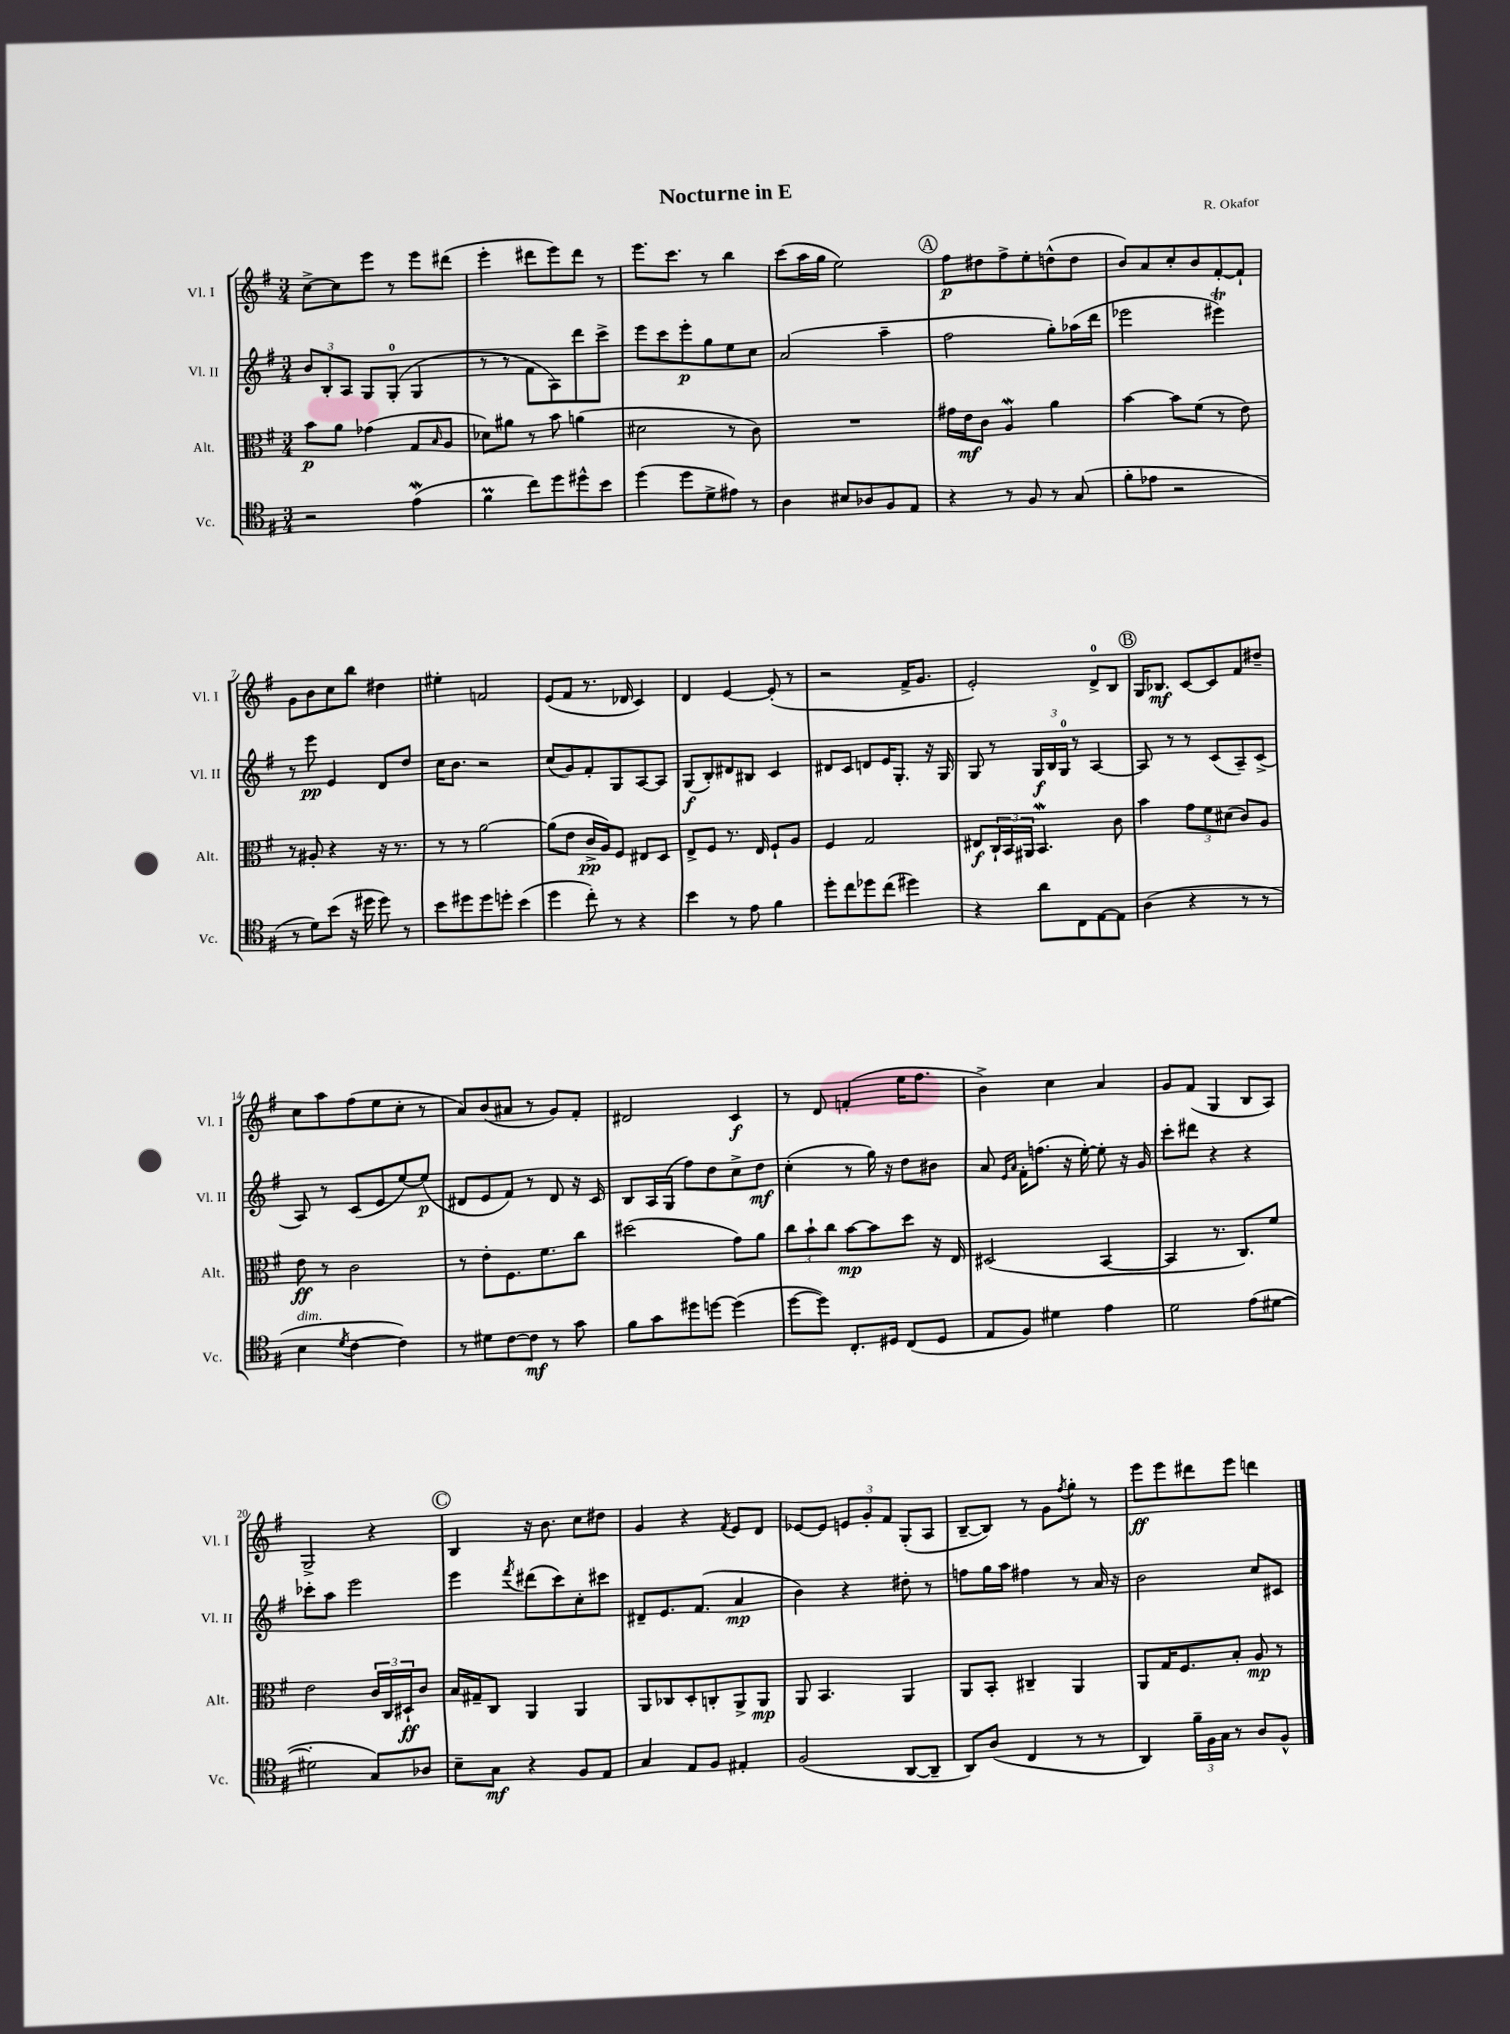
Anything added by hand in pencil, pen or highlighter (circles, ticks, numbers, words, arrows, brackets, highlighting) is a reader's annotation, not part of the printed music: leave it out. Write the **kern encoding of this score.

**kern	**kern	**kern	**kern
*staff4	*staff3	*staff2	*staff1
*clefC4	*clefC3	*clefG2	*clefG2
*k[f#]	*k[f#]	*k[f#]	*k[f#]
*M3/4	*M3/4	*M3/4	*M3/4
2r	8b	12b	[8cc^
.	.	12B'	.
.	8a	.	8cc]
.	.	12A	.
.	(4g-	8G	8eee
.	.	(8G'	8r
(4e	8G	4G	8eee
.	16qqB	.	.
.	8A	.	(8ddd#
=	=	=	=
4f#	8d-)	8r	4eee'
.	8a#	8r	.
8cc)	8r	8f#	8ddd#
8dd	8b	8A)	8eee)
8dd#^^	(4a	8ddd	8ddd#
8b	.	8ccc^	8r
=	=	=	=
(4dd	2d#	8eee	8.eee
.	.	8ccc	.
.	.	.	8.ccc
8dd	.	8eee'	.
8d^	.	8gg	8r
8e#)	8r	8ee	4bb
8r	8c)	8cc	.
=	=	=	=
4A	2.r	(2a	(8ccc
.	.	.	16aa
.	.	.	16gg
8B#	.	.	2ee)
8A-	.	.	.
8F#	.	4aa~	.
8E	.	.	.
=	=	=	=
4r	16g#	2ff#	8ff#
.	16e	.	.
.	8c	.	8dd#
8r	4A	.	8ff#^
8F#	.	.	8ee'
8r	4a	8gg')	(8dd^^
(8G	.	(16aa-	8dd
.	.	16ddd	.
=	=	=	=
8f#'	[4b	2eee-	8b)
8e-	.	.	8a
2r	8b]	.	8cc'
.	(8f#	.	8b
.	8r	4eee#)	[8f#'
.	8e)	.	8f#`]
=	=	=	=
8r	8r	8r	8g
8d)	8A#'	8eee	8b
(8b	4r	4e	8cc
16r	.	.	8bb
16dd#	.	.	.
8dd#)	16r	8d	4dd#
.	8.r	.	.
8r	.	8dd	.
=	=	=	=
8b	8r	16cc	4ee#'
.	.	8.b	.
8dd#	8r	.	.
8dd#	[2a	2r	2f
8dd'	.	.	.
(4b	.	.	.
=	=	=	=
4dd	(8a]	(8cc	(8e
.	8e	8g)	8f#
8cc')	16c^	8f#'	8.r
.	16A)	.	.
8r	8F#	8G	.
.	.	.	16d-
4r	8E#	[8A	4c)
.	8D	8A]	.
=	=	=	=
4b	8E^	(8G	4d
.	8F#	8B')	.
8r	8.r	8d#	[4e
8e	.	8B#	.
.	16E	.	.
4f#	8F#`	4c	(8e']
.	8A	.	8r
=	=	=	=
8dd'	4F#	8d#	2r
8cc	.	8c	.
8dd-	2G	8d	.
(8cc	.	16e	.
.	.	8.G'	.
4dd#)	.	.	16f#^
.	.	.	8.g
.	.	16r	.
.	.	16G	.
=	=	=	=
4r	8E#	8G	2e')
.	24C`	8r	.
.	24BB	.	.
.	24AA#	.	.
8a	4.BB	24G	.
.	.	24B	.
.	.	24G	.
8C	.	8r	.
[8E	.	[4A	8d^
8E]	8c	.	8B
=	=	=	=
(4A	4b	8A]	16G
.	.	.	8.B-
.	.	8r	.
4r	12g	8r	[8c
.	12f#	.	.
.	.	(8c	8c]
.	(12d#	.	.
8r	8c)	8A~)	8f#
8r	8A	(8c^	8dd#~
=	=	=	=
4B	8e	8A)	8cc
.	8r	8r	8aa
8qd	.	.	.
[4c	2c	(8c	(8ff#
.	.	8e	8ee
4c])	.	[8ee)	8cc'
.	.	(8ee]	8r
=	=	=	=
8r	8r	8d#	8a)
8d#	8e'	8e	(8b
[8c	8.F#	8f#)	8a#
8c]	.	8r	8r
.	8.f#	.	.
8r	.	8d#	8g)
8g	8cc	16r	8f#'
.	.	16c	.
=	=	=	=
8f#	(2dd#	8B	2d#
8g	.	16A	.
.	.	(16G	.
8dd#	.	8ff#)	.
[8dd	.	8dd	.
(4dd]	8g)	8cc^	4c
.	8a	8dd	.
=	=	=	=
[8dd	12cc	(4cc'	8r
.	12b`	.	.
8dd])	.	.	8d
.	12cc	.	.
8.C'	[8b	8r	(4f'
.	8b]	16gg)	.
16D#	.	16r	.
(8C	8dd	8dd	16ee
.	.	.	8.ff#
8D#	16r	8b#	.
.	16E	.	.
=	=	=	=
8E	(2D#	8a	4b^)
.	.	16qqe	.
.	.	16qqa	.
8F#)	.	16f#'	.
.	.	(8.ff	.
4d#	.	.	4cc
.	.	16r	.
.	.	[16ee')	.
4e	[4BB	8ee']	4a
.	.	16r	.
.	.	16g	.
=	=	=	=
2d	4BB]	8ccc'	8g
.	.	8ddd#	(8f#
.	8.r	4r	4G
.	8.C)	.	.
(8e	.	4r	8B
[8d#	8f#	.	8A)
=	=	=	=
2d#']	2e	8ccc-'	2G^
.	.	8aa	.
.	.	2eee	.
8G)	24c	.	4r
.	24C	.	.
.	24D#`	.	.
8A-	8c	.	.
=	=	=	=
8B~	16B	4eee	4B
.	16G#~	.	.
8G	8C	.	.
.	.	8qfff#	.
4r	4AA	(8ddd#	16r
.	.	.	8.b
.	.	8ccc)	.
8F#	4AA	8cc'	8cc
8E	.	8ccc#	8dd#
=	=	=	=
4G	8AA	8d#~	4g
.	8C-	8.e	.
8E	8D'	.	4r
.	.	(8.f#	.
8F#	8C'	.	.
.	.	.	8qf#
4E#'	8AA^	4a	8e
.	8AA	.	8d
=	=	=	=
(2F#	8AA	4b)	[8e-
.	4.BB	.	8e-]
.	.	4r	12e
.	.	.	12g'
.	.	.	12f#
[8AA	4AA	8dd#'	(8G'
8AA~]	.	8r	8A
=	=	=	=
8AA)	8AA	8ff	[8B~
(8A	8BB'	16gg	8B])
.	.	16aa	.
4C	4C#~	4ff#	8r
.	.	.	8g
.	.	.	8qff#
8r	4AA	8r	8gg'
8r	.	16a	8r
.	.	16r	.
=	=	=	=
4AA)	8AA	2b	8eee
.	16G	.	8eee
.	8.F#	.	.
24f#~	.	.	8ddd#
24F#	.	.	.
24G	.	.	.
8r	8B'	.	8eee
8A	8A	8cc	4ddd
8F#^^	8r	8c#	.
==	==	==	==
*-	*-	*-	*-
